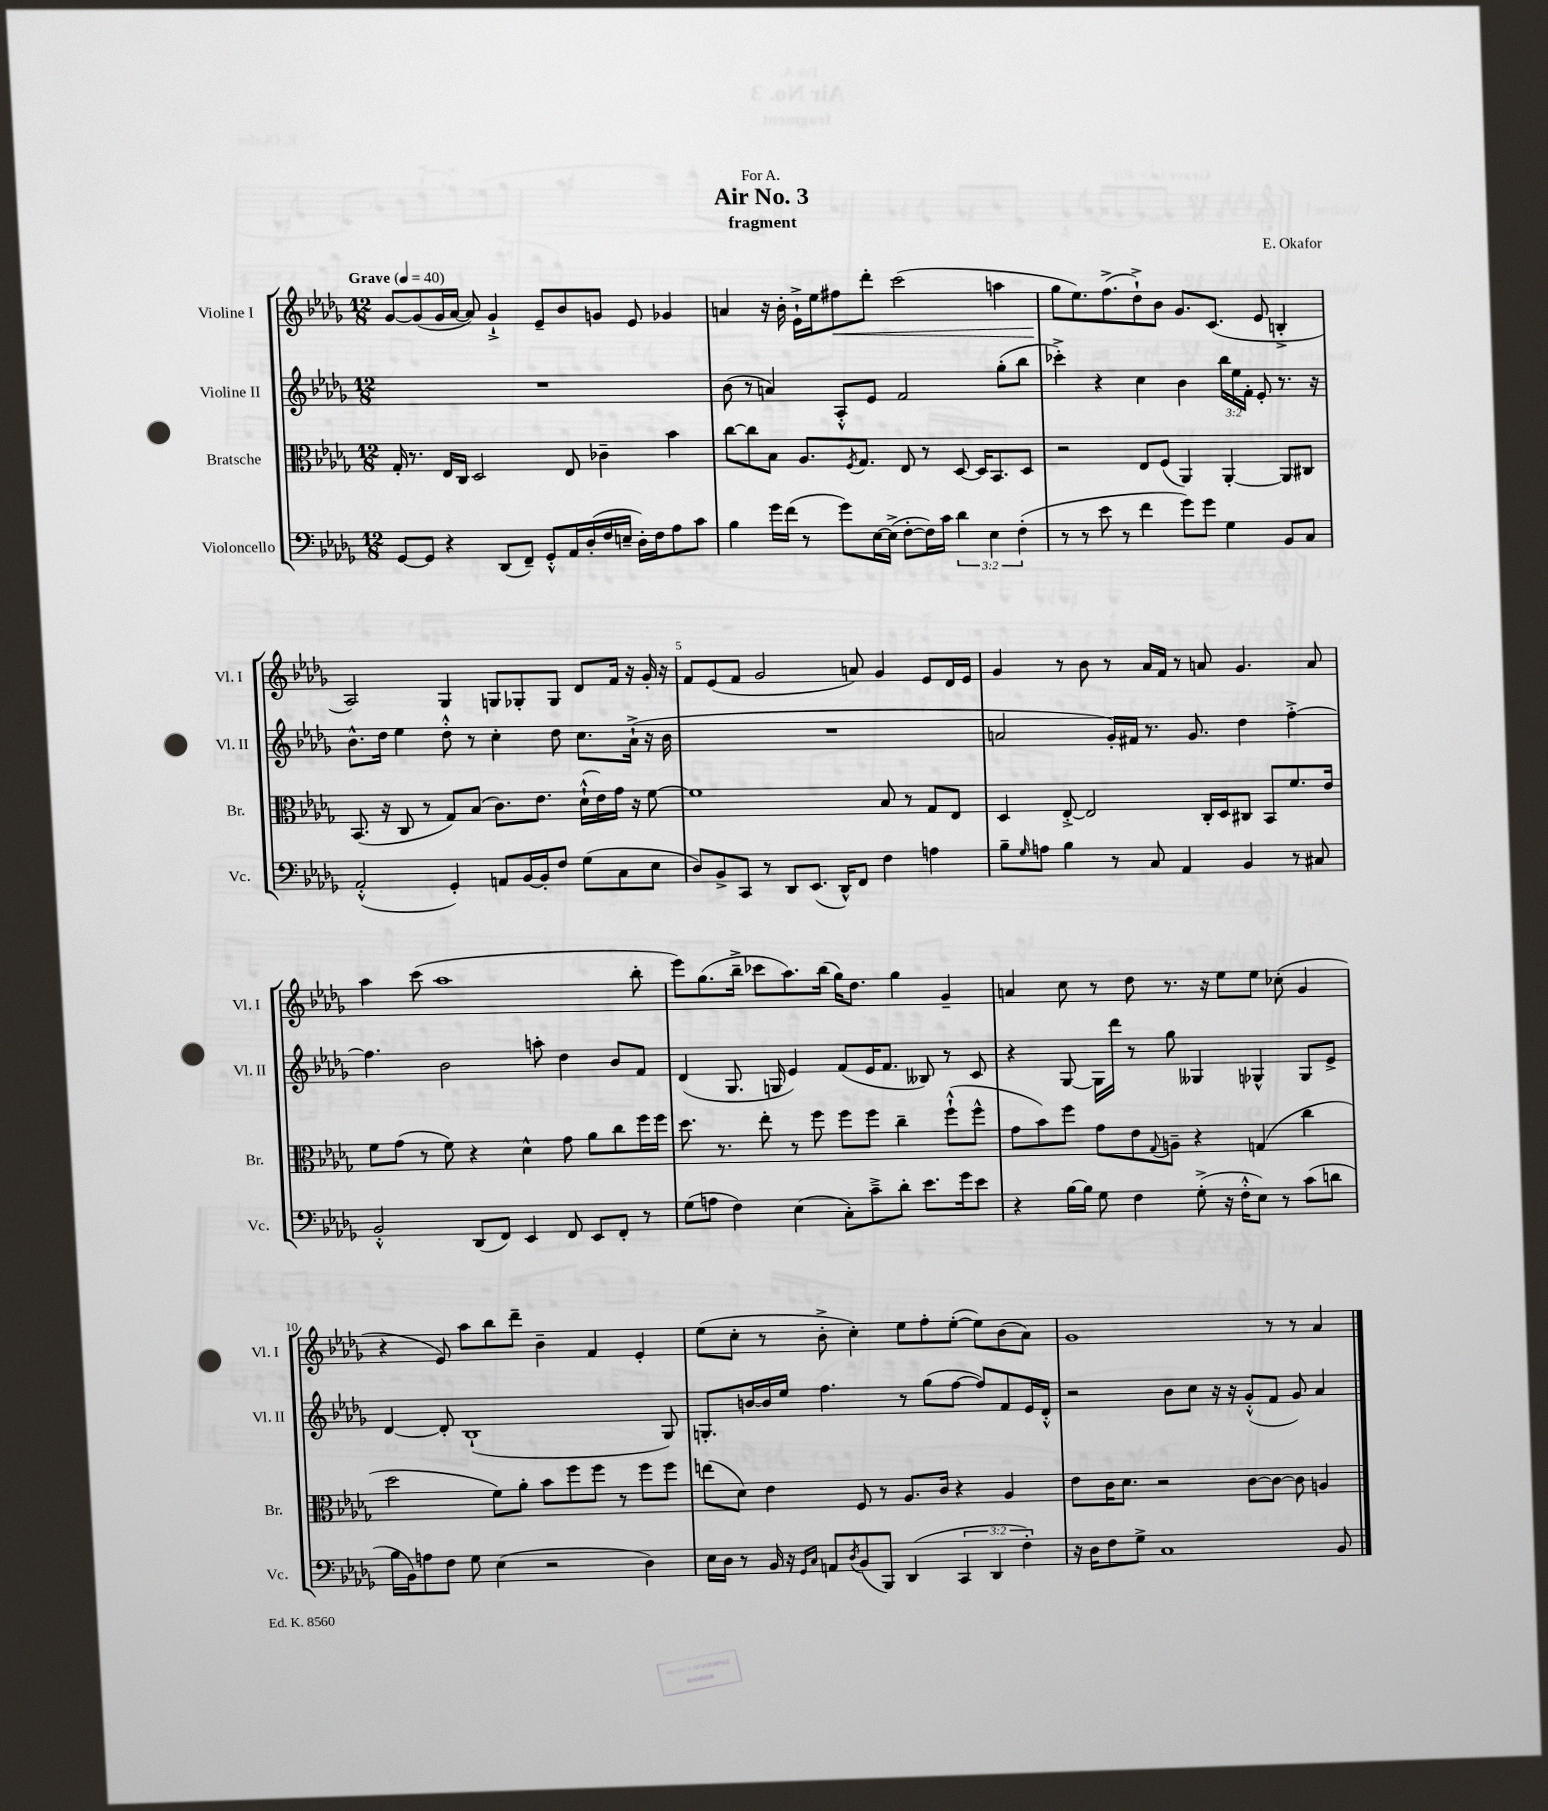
\header { title = "Air No. 3" composer = "E. Okafor" subtitle = "fragment" dedication = "For A." }
<<
\new StaffGroup <<
\new Staff = "s0" \with { instrumentName = "Violine I" shortInstrumentName = "Vl. I" } {
    \clef treble \key des \major \numericTimeSignature \time 12/8 \tempo "Grave" 4 = 40
    ges'8~ ges'8( ges'16 aes'16~ aes'8) ges'4-!-> ees'8-- bes'8 g'8 ees'8 ges'4 |
    a'4 r16 bes'16-. ees'16-!-> ees''16 fis''8\< des'''8-. c'''2( a''4 |
    ges''8\! ees''8.) f''8.->( des''8-!->) bes'8 ges'8. c'8.( ees'8 b4-.-> |
    aes2) ges4 g8 ges8-. ges8 des'8 f'16 r16 ges'16-. r16 |
    f'8 ees'8( f'8 ges'2 a'8) ges'4 ees'8 des'16 ees'16 |
    ges'4 r8 bes'8 r8 aes'16 f'16 r8 a'8 ges'4. a'8 |
    aes''4 c'''8( aes''1 bes''8-. |
    ees'''8) ges''8.( bes''16---> ces'''8 aes''8.) bes''16( ges''16) des''8. ges''4 ges'4-- |
    a'4 c''8 r8 des''8 r8. r16 ees''8 ees''8 ces''8-.( ges'4 |
    r4 ees'8) aes''8 bes''8 des'''8-- bes'4-- f'4 ees'4-. |
    ees''8( c''8-. r8 bes'8-.-> c''4-.) ees''8 f''8-. ees''8~-.( ees''8) bes'8( aes'8) |
    ges'1 r8 r8 aes'4 \bar "|." |
}
\new Staff = "s1" \with { instrumentName = "Violine II" shortInstrumentName = "Vl. II" } {
    \clef treble \key des \major \numericTimeSignature \time 12/8 \override Staff.TupletNumber.text = #tuplet-number::calc-fraction-text
    R1. |
    bes'8( r8 a'4) aes8-.-^ ees'8 f'2 ges''8-.( bes''8 |
    ces'''4-.->) r4 c''4 bes'4 \tuplet 3/2 { bes''16 ees''16 f'16-. } ees'8-. r8. r16 |
    bes'8.-^ des''16 ees''4 des''8-.-^ r8 c''4-. des''8 c''8. aes'16-!->( r16 bes'16 |
    R1. |
    a'2 ges'16-.) fis'16 r8. ges'8. des''4 f''4~-.-> |
    f''4. bes'2 a''8-. des''4 bes'8 f'8 |
    des'4( ges8. g16 ees'4) f'8( ees'16 f'8. beses8) r8 c'8 |
    r4 ges8~ ges16 des'''16 r8 ges''8 geses4 ges4-^ ges8 ees'8-> |
    des'4~ des'8-. bes1-!( ges8) |
    g8.-. b'16~ b'16 ees''16 f''4. r8 ges''8( f''8~ f''8) f'8 ees'16 des'16-.-^ |
    r2 bes'8 c''8 r16 r16 ges'8-.-^( f'8 ges'8) aes'4 \bar "|." |
}
\new Staff = "s2" \with { instrumentName = "Bratsche" shortInstrumentName = "Br." } {
    \clef alto \key des \major \numericTimeSignature \time 12/8
    ges16-. r8. ees16 c16 des2 ees8 ces'4-- bes'4 |
    c''8~ c''8 bes8 aes8. \acciaccatura { f8 } ges8. ees8 r8 des8~ des16 bes,8. des8 |
    r2 ees8 f8( aes,4) aes,4~-. aes,8 cis8 |
    bes,8.( r16 c8 r8 ges8) bes8( c'8.) ees'8. des'16-!-^( ees'16) ges'16 r16 f'8~ |
    f'1 bes8 r8 ges8 ees8 |
    des4 ees8~-.-> ees2 c16-. des16 cis8 bes,8 f'8. ees'16 |
    f'8 ges'8( r8 f'8) r4 des'4-^ ges'8 aes'8 c''8 f''16 f''16 |
    des''8. r8. ees''8-. r8 f''8 f''8 f''8 c''4-- f''8-!-^( f''8-^ |
    ges'8 bes'8) f''8 ges'8 ees'8 \appoggiatura { ges8 } a8-- r4 g4( c''4 |
    des''2 f'8) aes'8-. bes'8 f''8 f''8 r8 f''8 f''8 |
    e''8( des'8) ees'4 f8 r8 aes8. c'16 r4 aes4 |
    ees'8 c'16 des'8. r2 c'8~ c'8~ c'8 a4 \bar "|." |
}
\new Staff = "s3" \with { instrumentName = "Violoncello" shortInstrumentName = "Vc." } {
    \clef bass \key des \major \numericTimeSignature \time 12/8 \override Staff.TupletNumber.text = #tuplet-number::calc-fraction-text
    ges,8~ ges,8 r4 des,8( f,8--) ges,8-.-^ aes,16 des16-.( f16 e16-- des16-.) f16 aes8 c'8 |
    bes4 ges'16 f'16( r8 ges'8) ees16~ ees16->( f8~-. f16) c'16 \tuplet 3/2 { des'4 ees4 f4-.( } |
    r8 r8 ees'8 r8 f'4 ges'8) ges'8 ges4 bes,8 c8 |
    aes,2-.-^( ges,4-.) a,8 bes,16~ bes,16-. f8 ges8( c8 ees8 |
    des8) bes,8-> c,8 r8 des,8 ees,8.( des,16-^) f,8 f4 a4 |
    bes8-- \grace { ges16 } a8 bes4 r8 c8 aes,4 bes,4 r8 cis8 |
    bes,2-.-^ des,8( f,8) ees,4 f,8 ees,8 f,8-. r8 |
    ges8( a8 f4) ees4( c8-.) c'8---> des'8-. ees'8. ges'16 ees'8 |
    r4 bes16~ bes16 ges8 f4 ges8-.->( r16 f16-.-^ ees8) r8 c'8( d'8 |
    bes16 bes,16) a8 f8 ges8 ees4( r2 des4) |
    ees16 des16 r8 bes,16 r16 \grace { ges,16 c16 } a,8 \acciaccatura { des8 } bes,8( bes,,8) des,4( \tuplet 3/2 { c,4 des,4 f4-.) } |
    r16 des16 f8 ges8-> c1 bes,8 \bar "|." |
}
>>
>>
\layout { \context { \Score \override BarNumber.break-visibility = ##(#f #t #t) barNumberVisibility = #(every-nth-bar-number-visible 5) } }
